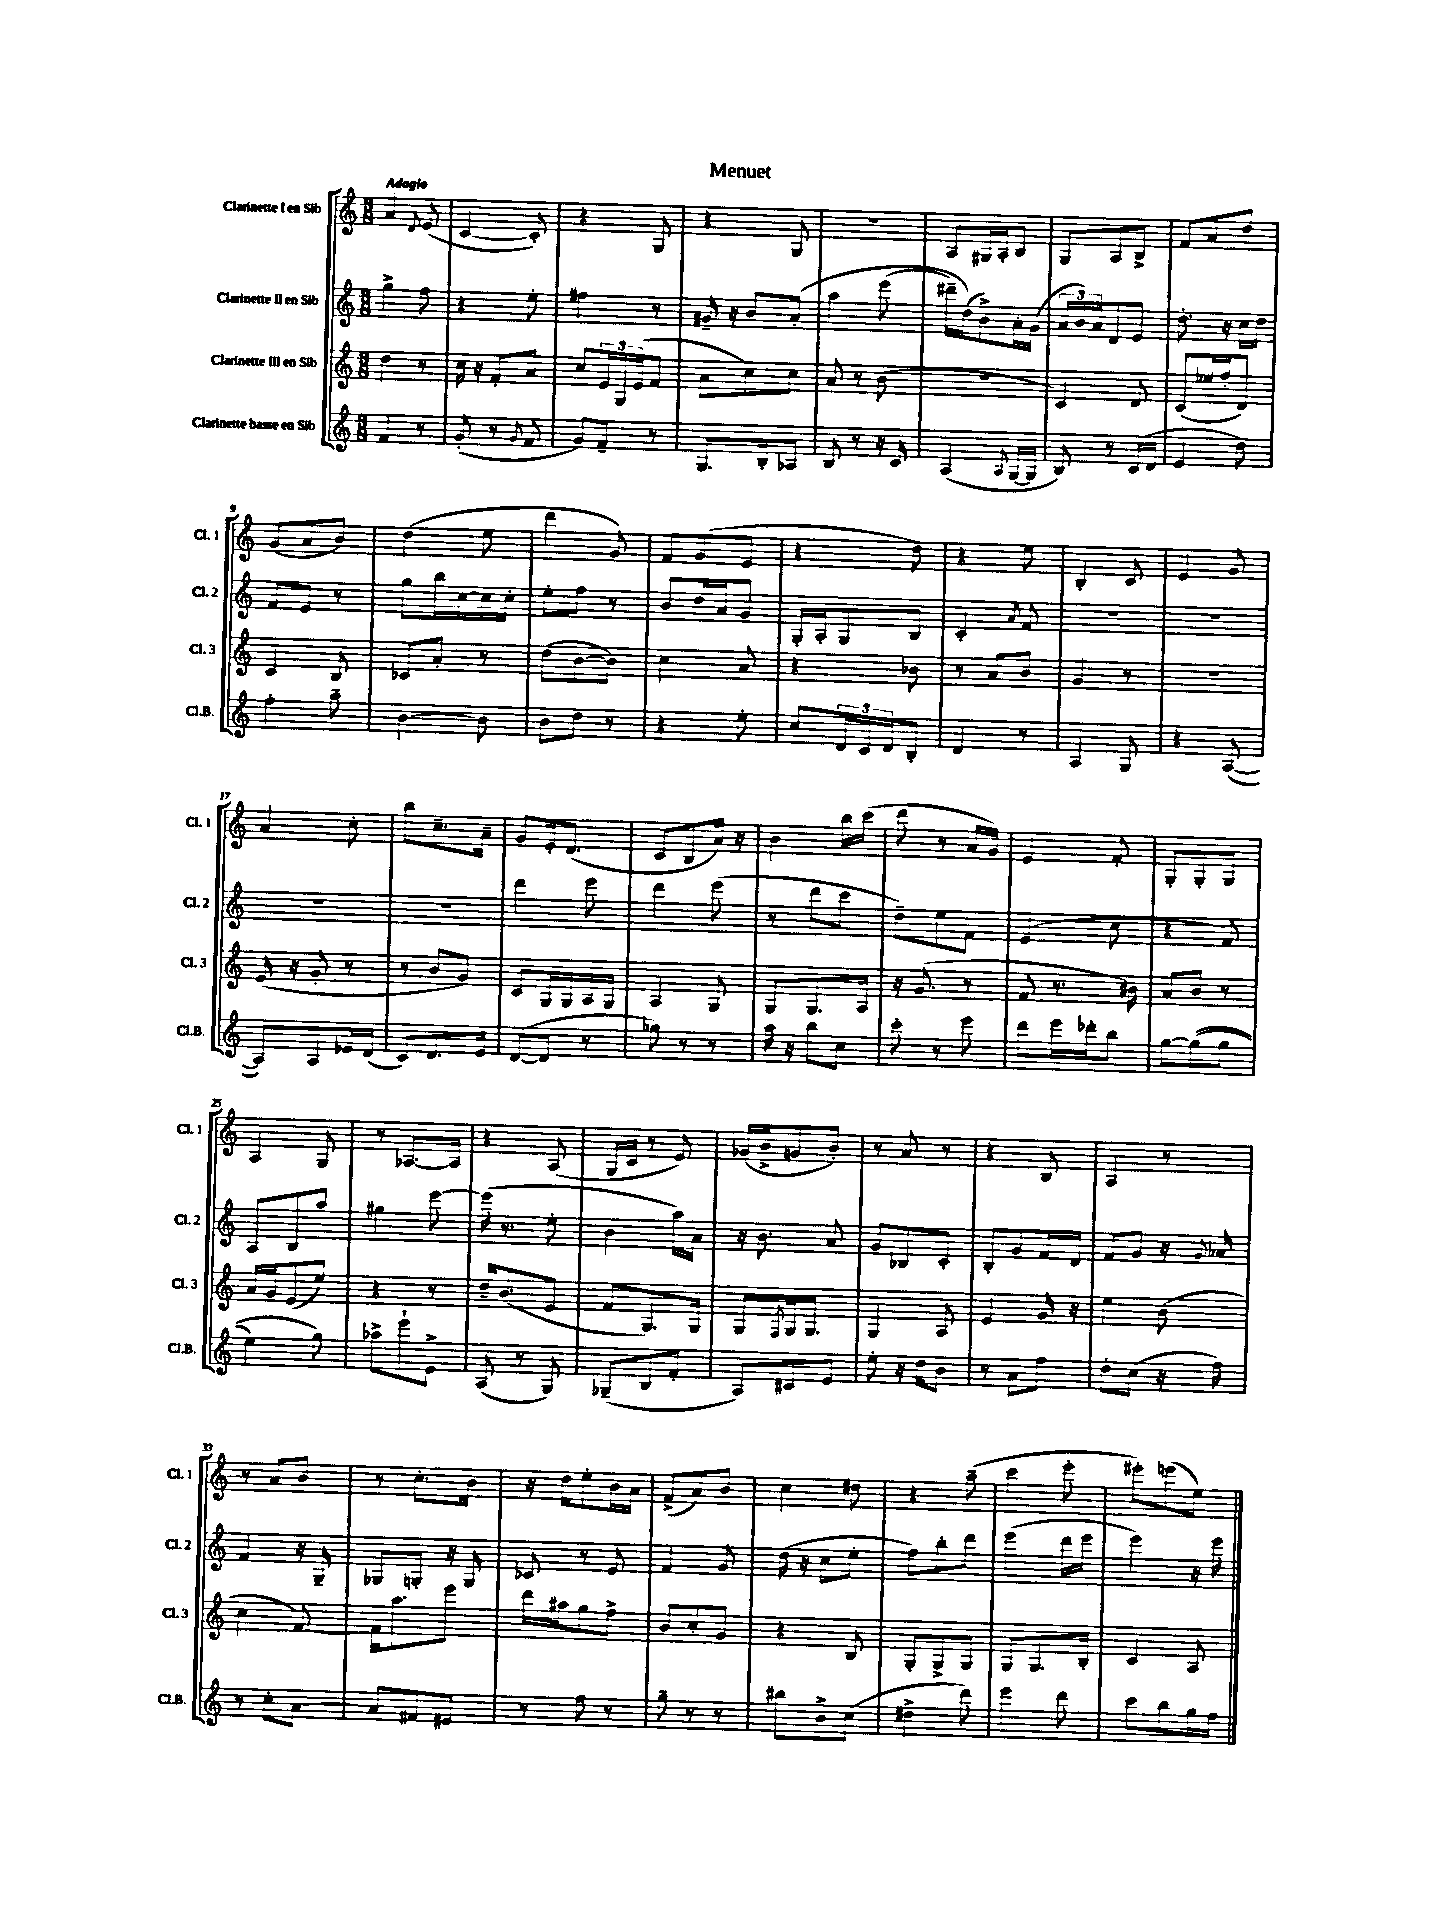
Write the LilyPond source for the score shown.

\header { title = "Menuet" }
<<
\new StaffGroup <<
\new Staff = "s0" \with { instrumentName = "Clarinette I en Sib" shortInstrumentName = "Cl. 1" } {
    \clef treble \key c \major \numericTimeSignature \time 3/8 \tempo "Adagio"
    a'4 \appoggiatura { d'8 } e'8( |
    c'4~ c'8-.) |
    r4 g8 |
    r4 g8 |
    R4. |
    a8 gis16 a16-. b8 |
    g8 a8 b8-> |
    f'8 a'8 d''8 |
    g'8( a'8 b'8) |
    d''4( e''8 |
    d'''4 g'8) |
    f'8 g'8( e'8 |
    r4 d''8) |
    r4 e''8 |
    b4-. c'8 |
    e'4 g'8 |
    a'4 c''8-. |
    b''8 c''8.-- a'16-- |
    g'8 e'16-. d'8.( |
    c'8 b8 a'16) r16 |
    b'4 b''16 c'''16( |
    d'''8 r8 a'16 g'16) |
    e'4 f'8-. |
    g8-. g8-. g8 |
    a4 g8 |
    r8 aes8.~ aes16 |
    r4 a8( |
    g16 c'16 r8 e'8) |
    ges'16( b'16-> g'8 b'8-.) |
    r8 a'8 r8 |
    r4 b8 |
    a4 r8 |
    r8 a'8 b'8 |
    r8 c''8.-. b'16 |
    r16 d''16 e''8-. b'16 a'16 |
    f'8->( a'8) b'8 |
    c''4 dis''8 |
    r4 a''8--( |
    c'''4 e'''8-. |
    eis'''8-.) e'''8( e''8) \bar "|." |
}
\new Staff = "s1" \with { instrumentName = "Clarinette II en Sib" shortInstrumentName = "Cl. 2" } {
    \clef treble \key c \major \numericTimeSignature \time 3/8
    g''4-> f''8 |
    r4 e''8-. |
    fis''4 r8 |
    gis'16-- r16 b'8 a'8-.\( |
    a''4 e'''8( |
    dis'''16--) d''16(\) b'8->) a'16-. g'16( |
    \tuplet 3/2 { a'16 b'16) a'16 } d'8 e'8 |
    d''8.-. r16 c''16 d''16 |
    f'8 e'8 r8 |
    g''8 b''16 c''16~ c''16 c''16-. |
    e''8-. f''8 r8 |
    b'8 d''16 a'16 g'8 |
    g16-. a16-. g8 b8 |
    c'4-. \acciaccatura { a'8 } f'8 |
    R4. |
    R4. |
    R4. |
    R4. |
    d'''4 e'''8 |
    d'''4 e'''8( |
    r8 d'''8 c'''8 |
    d''8--) e''8 f'8 |
    e'4( c''8 |
    r4 f'8) |
    a8 b8 a''8 |
    gis''4 e'''8~ |
    e'''16( r8. e''8-. |
    b'4 a''16) a'16 |
    r16 b'8. a'8 |
    g'8 bes8 c'8-. |
    b8-. g'8 f'16 d'16 |
    f'8 g'8 r16 \appoggiatura { g'8 } aes'16 |
    f'4 r16 g16-- |
    ges8 g8-. r16 g16 |
    ces'8 r8 e'8 |
    f'4 g'8 |
    d''16( r16 c''8 e''8-. |
    f''8) b''8-. d'''8 |
    e'''4( d'''16 e'''16 |
    e'''4) r16 e'''16 \bar "|." |
}
\new Staff = "s2" \with { instrumentName = "Clarinette III en Sib" shortInstrumentName = "Cl. 3" } {
    \clef treble \key c \major \numericTimeSignature \time 3/8
    d''4 r8 |
    c''16 r16 f'8-. a'8 |
    c''8 \tuplet 3/2 { e'16 g16 e'16( } f'8 |
    a'8 c''8) c''8 |
    a'8 r8 b'8( |
    R4. |
    c'4) d'8 |
    c'8( ees''16 f''16-. d'8) |
    c'4 b8 |
    ces'8 a'8-. r8 |
    d''8( b'8~ b'8) |
    c''4 a'8 |
    r4 bes'8 |
    r8 a'8 b'8 |
    g'4 r8 |
    R4. |
    e'16( r16 g'8-. r8 |
    r8 b'8 g'8) |
    c'8 g16 g16 a16 g16 |
    a4 g8 |
    g8 g8. a16 |
    r16 g'8.( r8 |
    f'8 r8. bis'16) |
    a'8 b'8 r8 |
    a'16 g'16 e'8( e''8) |
    r4 r8 |
    d''16-- b'8.( e'8 |
    f'8 g8.) g16 |
    g8 \acciaccatura { f8 } g16 g8. |
    g4 a8 |
    e'4 g'16 r16 |
    e''4 b'8( |
    c''4 f'8~) |
    f'16 a''8. e'''8 |
    d'''16 ais''16 g''8 f''8-> |
    b'8 c''8-. g'8 |
    r4 b8 |
    g8-. g8-> g8 |
    g8 g8. b16-. |
    c'4 a8 \bar "|." |
}
\new Staff = "s3" \with { instrumentName = "Clarinette basse en Sib" shortInstrumentName = "Cl.B." } {
    \clef treble \key c \major \numericTimeSignature \time 3/8
    f'4 r8 |
    g'8-.( r8 \acciaccatura { g'8 } f'8 |
    g'8) f'8-- r8 |
    g8. b16-. aes8 |
    b8 r8 r16 c'16 |
    a4( \appoggiatura { a8 } g16~ g16 |
    b8) r8 c'16( d'16 |
    e'4 d''8) |
    f''4-. a''8-- |
    b'4~ b'8 |
    b'8 d''8 r8 |
    r4 e''8-. |
    c''8 \tuplet 3/2 { d'16 c'16 d'16 } b8-. |
    d'4 r8 |
    a4 g8 |
    r4 a8~( |
    a8) a8 ees'16 d'16( |
    c'8) d'8. e'16 |
    d'8~( d'8 r8 |
    ges''8) r8 r8 |
    a''16 r16 b''8 c''8 |
    c'''8-. r8 e'''8 |
    d'''8 e'''16 des'''16-. b''8 |
    g''8~ g''8(\( g''8 |
    e''4) g''8\) |
    aes''8-> e'''8-! e'8-> |
    a8( r8 g8) |
    ges8--( b8 f'8-. |
    a8) cis'8 e'8 |
    e''8-. r16 d''16 b'8 |
    r8 a'8 f''8 |
    d''8-. c''8( r16 f''16) |
    r8 c''8-. a'8~ |
    a'8 fis'8 eis'8 |
    r8 f''8 r8 |
    g''8-- r8 r8 |
    bis''8 b'8-> c''8( |
    dis''4-> d'''8) |
    e'''4 d'''8 |
    c'''8 b''8 g''16 f''16 \bar "|." |
}
>>
>>
